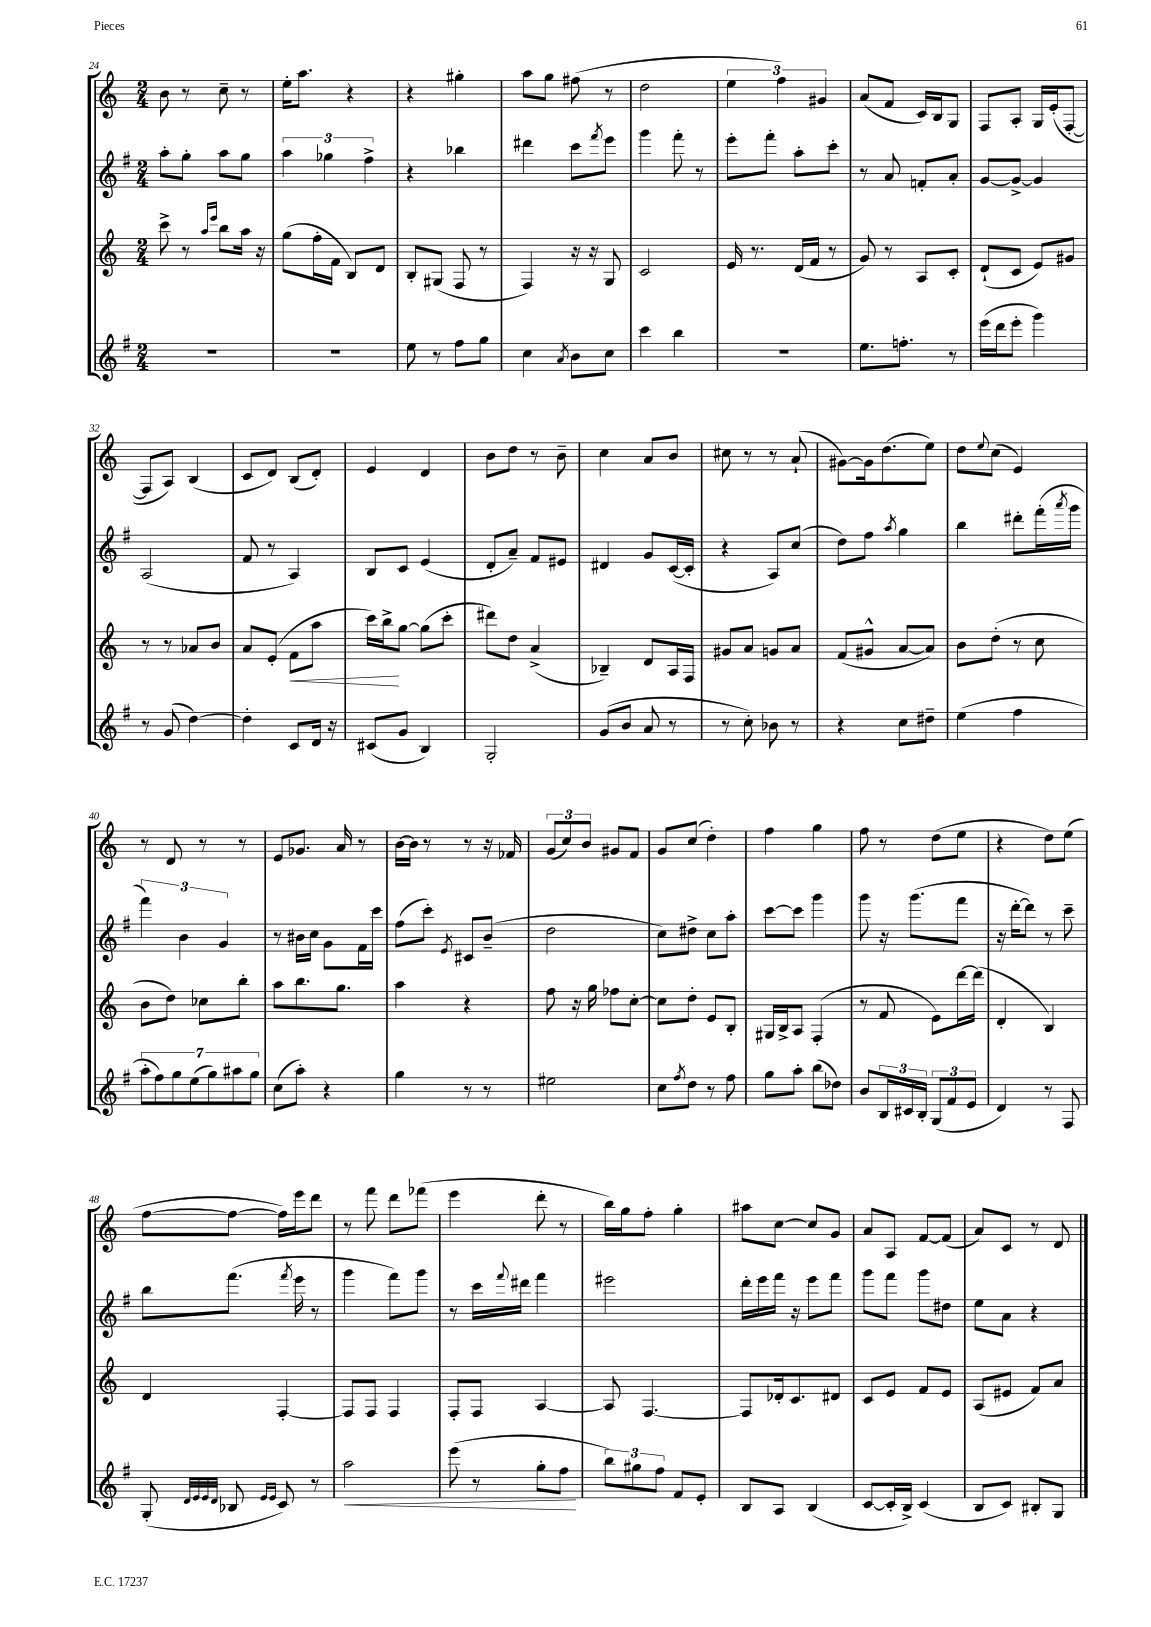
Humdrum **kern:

**kern	**kern	**kern	**kern
*staff4	*staff3	*staff2	*staff1
*clefG2	*clefG2	*clefG2	*clefG2
*k[f#]	*k[]	*k[f#]	*k[]
*M2/4	*M2/4	*M2/4	*M2/4
2r	8ccc^\	8aa'\L	8b\
.	8r	8gg'\J	8r
.	16qqaa/LL	.	.
.	16qqeee/JJ	.	.
.	8bb\L	8aa\L	8cc~\
.	16aa\Jk	8gg\J	8r
.	16r	.	.
=	=	=	=
2r	(8gg\L	6aa\	16ee'\LK
.	.	.	8.aa\J
.	16ff'\L	.	.
.	.	6gg-\	.
.	16f\JJ	.	.
.	8B/L)	.	4r
.	.	6ff#^\	.
.	8d/J	.	.
=	=	=	=
8ee\	8B'/L	4r	4r
8r	(8G#/J	.	.
8ff#\L	8F/	4bb-\	4gg#'\
8gg\J	8r	.	.
=	=	=	=
4cc\	4F/)	4ddd#\	8aa\L
.	.	.	8gg\J
8qa/	.	.	.
8b\L	16r	8ccc\L	(8ff#\
.	16r	.	.
.	.	8qfff#/	.
8cc\J	8G/	8eee\J	8r
=	=	=	=
4ccc\	2c/	4ggg\	2dd\
4bb\	.	8fff#'\	.
.	.	8r	.
=	=	=	=
2r	16e/	8eee'\L	6ee\
.	8.r	.	.
.	.	8fff#'\J	.
.	.	.	6ff\)
.	(16d/LL	8aa'\L	.
.	16f/JJ	.	.
.	.	.	6g#/
.	8r	8ccc'\J	.
=	=	=	=
8.ee\L	8g/)	8r	(8a/L
.	8r	8a/	8f/J
8.ff'\J	.	.	.
.	8A/L	8f'/L	16c/LL)
.	.	.	16B/J
8r	8c'/J	8a'/J	8G/J
=	=	=	=
(16eee\LL	(8d`/L	[8g/L	8F/L
16ddd\J	.	.	.
8eee'\J	8c/J	8g^/_J	8A'/J
4ggg\)	8e/L)	4g/]	16G/LL
.	.	.	(16e'/J
.	8g#/J	.	[8F'/J
=	=	=	=
8r	8r	(2A/	8F/]L
(8g/	8r	.	8A/J)
[4dd\)	8a-/L	.	(4B/
.	8b/J	.	.
=	=	=	=
4dd'\]	8a/L	8f#/	8c/L
.	(8e'/J	8r	8d/J)
8c/L	8f\L	4A/)	(8B/L
16d/Jk	8aa\J	.	8d'/J)
16r	.	.	.
=	=	=	=
(8c#/L	16ccc\LL)	8B/L	4e/
.	16bb^\J	.	.
8g/J	[8gg\J	8c/J	.
4B/)	(8gg\]L	(4e/	4d/
.	8ccc'\J	.	.
=	=	=	=
2G'/	8ddd#\L)	8d'/L	8b\L
.	8dd\J	8a~/J)	8dd\J
.	(4a^/	8f#/L	8r
.	.	8e#/J	8b~\
=	=	=	=
(8g/L	4B-~/)	4d#/	4cc\
8b/J	.	.	.
8a/	8d/L	8g/L	8a/L
8r	16A/L	([16c/L	8b/J
.	16F/JJ	16c'/]JJ	.
=	=	=	=
8r	8g#/L	4r	8cc#\
8cc'\)	8a/J	.	8r
8b-\	8g/L	8A/L)	8r
8r	8a/J	(8cc/J	(8a`/
=	=	=	=
4r	(8f/L	8dd\L)	[8g#\L)
.	8g#^^/J	8ff#\J	16g#\]k
.	.	.	(8.dd\
.	.	8qaa/	.
8cc\L	[8a/L	4gg\	.
8dd#~\J	8a/]J)	.	8ee\J)
=	=	=	=
(4ee\	8b\L	4bb\	8dd\L
.	.	.	8qqee/
.	(8dd'\J	.	(8cc\J
4ff#\	8r	8ddd#'\L	4e/)
.	8cc\	(16fff#'\L	.
.	.	8qaaa/	.
.	.	16ggg\JJ	.
=	=	=	=
14aa'\L	8b\L	6fff#\)	8r
14ff#\)	.	.	.
.	8dd\J)	.	8d/
14gg\	.	.	.
.	.	6b\	.
(14ee\	.	.	.
.	8cc-\L	.	8r
14gg\)	.	.	.
.	.	6g/	.
14aa#\	.	.	.
.	8bb'\J	.	8r
14gg\J	.	.	.
=	=	=	=
(8cc\L	8aa\L	8r	8e/L
8aa'\J)	8.bb\	16b#\LL	8.g-/J
.	.	16cc\JJ	.
4r	.	8g\L	.
.	8.gg\J	.	16a/
.	.	16f#\L	8r
.	.	16ccc\JJ	.
=	=	=	=
4gg\	4aa\	(8ff#\L	[16b\LL
.	.	.	16b\]JJ
.	.	8ccc'\J)	8r
.	.	8qe/	.
8r	4r	8c#/L	8r
8r	.	(8b~/J	16r
.	.	.	16f-/
=	=	=	=
2ee#\	8ff\	2dd\	(12g/L
.	.	.	12cc/)
.	16r	.	.
.	.	.	12b/J
.	16gg\	.	.
.	8ff-\L	.	8g#/L
.	[8cc'\J	.	8f/J
=	=	=	=
8cc\L	8cc\]L	8cc\L)	8g/L
8qff#/	.	.	.
8dd\J	8dd'\J	8dd#^\J	(8cc/J
8r	8e/L	8cc\L	4dd'\)
8ff#\	8B'/J	8aa'\J	.
=	=	=	=
8gg\L	16G#/LL	[8ccc\L	4ff\
.	16B^/J	.	.
8aa'\J	8A/J	8ccc\]J	.
(8bb\L	(4F'/	4ggg\	4gg\
8dd-\J)	.	.	.
=	=	=	=
8b/L	8r	8ggg\	8ff\
24B/L	8f/	16r	8r
24c#/	.	.	.
.	.	(8.ggg\L	.
24B'/JJ	.	.	.
(12G/L	8e\L)	.	(8dd\L
12f#/	.	.	.
.	[16ddd\L	8fff#\J	8ee\J
12e/J	.	.	.
.	(16ddd\]JJ	.	.
=	=	=	=
4d/)	4d'/	16r	4r
.	.	[16ddd'\LK	.
.	.	8ddd\]J)	.
8r	4B/)	8r	8dd\L)
8F#/	.	8ccc~\	(8ee\J
=	=	=	=
(8G'/	4d/	8bb\L	[8ff\L
32qqd/LLL	.	.	.
32qqe/	.	.	.
32qqe/	.	.	.
32qqd/JJJ	.	.	.
8B-/	.	(8.fff#\J	8ff\_J
16qqe/LL	.	.	.
16qqe/JJ	.	.	.
8c/)	[4F'/	.	16ff\]LL)
.	.	8qfff#/	.
.	.	16eee\	16eee\J
8r	.	8r	8ddd\J
=	=	=	=
2aa\	8F/]L	4ggg\	8r
.	8F/J	.	8fff\
.	4F/	8fff#\L)	8ddd\L
.	.	8ggg\J	(8fff-\J
=	=	=	=
(8eee\	8F'/L	8r	4eee\
8r	8F/J	16ccc\LL	.
.	.	8qqfff#/	.
.	.	16ddd#\JJ	.
8gg'\L	[4A/	4fff#\	8ddd'\
8ff#\J	.	.	8r
=	=	=	=
12bb\L)	8A/]	2eee#\	16bb\LL)
.	.	.	16gg\J
12gg#\	.	.	.
.	[4.F/	.	8ff'\J
12ff#\J	.	.	.
8f#/L	.	.	4gg'\
8e'/J	.	.	.
=	=	=	=
8B/L	8F/]L	16ddd'\LL	8aa#\L
.	.	16eee\	.
8A/J	16d-'/k	16fff#\JJ	[8cc\J
.	8.c/	16r	.
(4B/	.	8eee\L	8cc/]L
.	8d#/J	8fff#\J	8g/J
=	=	=	=
[8c/L	8c/L	8ggg\L	8a/L
16c'/]L	8e/J	8fff#\J	8A/J
16B^/JJ)	.	.	.
(4c/	8f/L	8ggg\L	[8f/L
.	8e/J	8dd#\J	(8f/]J
=	=	=	=
8B/L	(8A/L	8ee\L	8a/L)
8c/J)	8e#/J	8a\J	8c/J
8B#'/L	8f/L)	4r	8r
8G/J	8a/J	.	8d/
==	==	==	==
*-	*-	*-	*-
